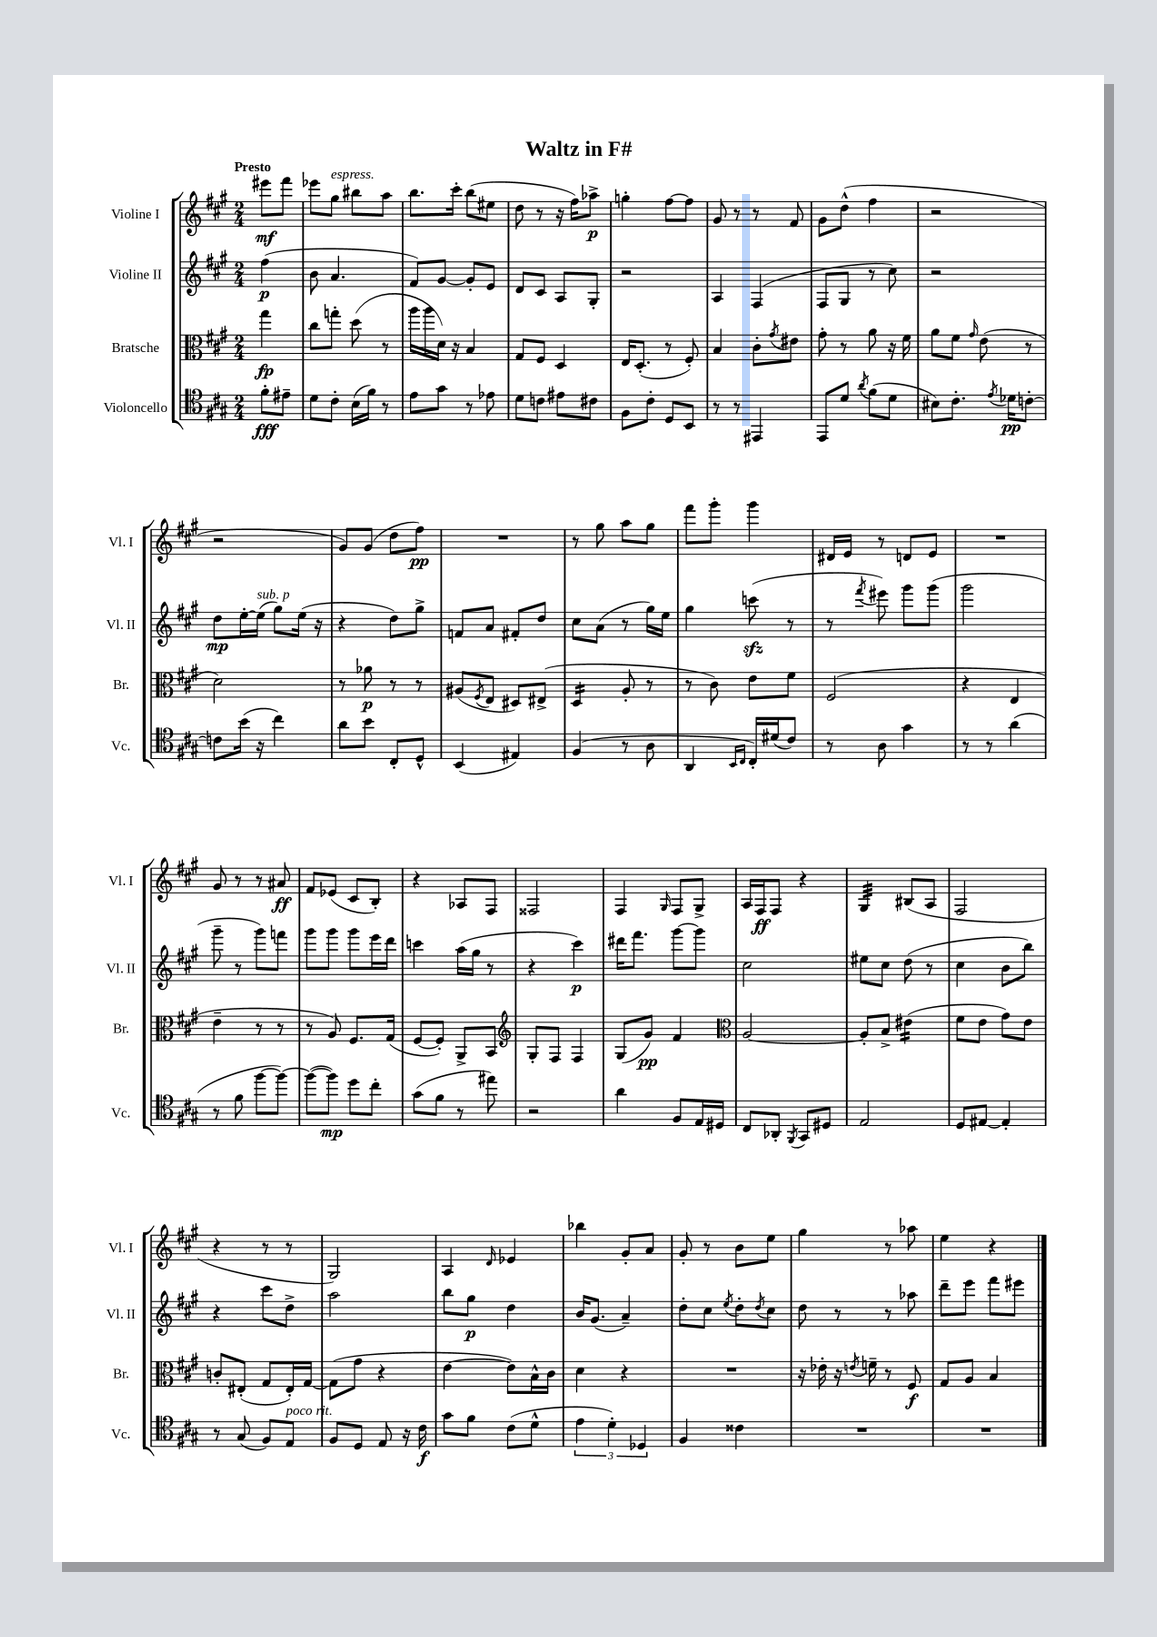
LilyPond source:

\header { title = "Waltz in F#" }
<<
\new StaffGroup <<
\new Staff = "s0" \with { instrumentName = "Violine I" shortInstrumentName = "Vl. I" } {
    \clef treble \key a \major \numericTimeSignature \time 2/4 \partial 4 \tempo "Presto"
    eis'''8\mf fis'''8 |
    ees'''8 gis''8^\markup { \italic "espress." } bis''8 a''8 |
    b''8. cis'''16-. b''8( eis''8 |
    d''8 r8 r16 fis''16) aes''8->\p |
    g''4-. fis''8~ fis''8 |
    gis'8 r8 r8 fis'8 |
    gis'8 d''8-^( fis''4 |
    r2 |
    r2 |
    gis'8) gis'8( d''8 fis''8\pp) |
    R2 |
    r8 gis''8 a''8 gis''8 |
    fis'''8 gis'''8-. gis'''4 |
    dis'16 e'16 r8 d'8 e'8 |
    R2 |
    gis'8 r8 r8 ais'8\ff |
    fis'8 ees'8( cis'8 b8-.) |
    r4 aes8 fis8 |
    fisis2 |
    fis4 \grace { gis16 } fis8 gis8-> |
    a16 fis16\ff fis8 r4 |
    gis4:32 bis8( a8 |
    fis2 |
    r4 r8 r8 |
    gis2) |
    a4 \grace { d'16 } ees'4 |
    bes''4 gis'8-. a'8 |
    gis'8-. r8 b'8 e''8 |
    gis''4 r8 aes''8 |
    e''4 r4 \bar "|." |
}
\new Staff = "s1" \with { instrumentName = "Violine II" shortInstrumentName = "Vl. II" } {
    \clef treble \key a \major \numericTimeSignature \time 2/4 \partial 4
    fis''4\p( |
    b'8 a'4. |
    fis'8) gis'8~ gis'8-. e'8 |
    d'8 cis'8 a8 gis8-. |
    r2 |
    a4 fis4( |
    fis8 gis8 r8 cis''8) |
    r2 |
    d''8\mp e''16~-. e''16^\markup { \italic "sub. p" }( gis''8) e''16( r16 |
    r4 d''8) gis''8-> |
    f'8 a'8 fis'8-. d''8 |
    cis''8 a'8( r8 gis''16) e''16 |
    gis''4 c'''8\sfz( r8 |
    r8 \acciaccatura { fis'''8 } eis'''8) gis'''8 gis'''8( |
    gis'''2 |
    gis'''8-- r8 gis'''8) f'''8 |
    gis'''8 gis'''8 gis'''8 e'''16 d'''16 |
    c'''4 a''16( gis''16 r8 |
    r4 cis'''4\p) |
    dis'''16 fis'''8. gis'''8~ gis'''8 |
    cis''2 |
    eis''8 cis''8 d''8( r8 |
    cis''4 b'8 b''8) |
    r4 cis'''8 d''8-> |
    a''2 |
    b''8 gis''8\p d''4 |
    b'16 gis'8.( a'4--) |
    d''8-. cis''8 \acciaccatura { e''8 } d''8-. \acciaccatura { d''8 } cis''8 |
    d''8 r8 r8 aes''8 |
    d'''8-- e'''8 fis'''8 eis'''8 \bar "|." |
}
\new Staff = "s2" \with { instrumentName = "Bratsche" shortInstrumentName = "Br." } {
    \clef alto \key a \major \numericTimeSignature \time 2/4 \partial 4
    gis''4\fp |
    cis''8 g''8-. d''8( r8 |
    a''16 a''16 d'16) r16 b4 |
    gis8 fis8 d4 |
    e16 d8.-.( r8 fis8-.) |
    b4 cis'8-. \acciaccatura { gis'8 } eis'8 |
    gis'8-. r8 a'8 r16 fis'16 |
    a'8 fis'8 \grace { gis'16 } e'8( r8 |
    d'2) |
    r8 aes'8\p r8 r8 |
    ais8( \acciaccatura { fis8 } e8 dis8) eis8->( |
    d4:16 a8-. r8 |
    r8 cis'8) e'8 fis'8 |
    fis2( |
    r4 e4 |
    e'4-- r8 r8 |
    r8 a8) fis8. gis16( |
    fis8~ fis8-.) a,8-> b,8 |
    \clef treble gis8-. fis8 fis4 |
    gis8( gis'8\pp) fis'4 |
    \clef alto a2~ |
    a8-. b8-> eis'4:16( |
    fis'8 e'8 gis'8) e'8 |
    c'8-. eis8-.( gis8 eis16-.) gis16~ |
    gis8( gis'8 r4 |
    e'4~ e'8) b16-^ cis'16 |
    d'4 r4 |
    R2 |
    r16 ees'16-. r16 \acciaccatura { e'8 } f'16-- r8 fis8\f |
    gis8 a8 b4 \bar "|." |
}
\new Staff = "s3" \with { instrumentName = "Violoncello" shortInstrumentName = "Vc." } {
    \clef tenor \key a \major \numericTimeSignature \time 2/4 \partial 4
    fis'8-.\fff eis'8-- |
    d'8 cis'8-. b16( fis'16) r8 |
    e'8 gis'8 r8 ees'8 |
    d'8 c'8 eis'8 cis'8 |
    fis8 cis'8-. d8 b,8 |
    r8 r8 eis,4 |
    e,8 d'8 \acciaccatura { a'8 } fis'8( d'8 |
    bis8) cis'8.-. \acciaccatura { e'8 } des'16\pp c'8~-. |
    c'8 b'16( r16 cis''4) |
    a'8 b'8 cis8-. d8-^ |
    b,4( eis4) |
    fis4( r8 a8 |
    a,4 \grace { b,16 cis16 } cis16-.) dis'16( cis'8) |
    r8 a8 gis'4 |
    r8 r8 a'4( |
    r8 fis'8 fis''8~ fis''8~) |
    fis''8~( fis''8\mp) d''8 cis''8-. |
    gis'8( fis'8 r8 eis''8) |
    r2 |
    a'4 fis8 e16 dis16 |
    cis8 aes,8-. \acciaccatura { fis,8 } gis,8 dis8 |
    e2 |
    d8 eis8~ eis4-. |
    r8 gis8( fis8) e8^\markup { \italic "poco rit." } |
    fis8 d8 e8 r16 cis'16\f |
    gis'8 fis'8 cis'8( d'8-^ |
    \tuplet 3/2 { e'4 d'4-.) des4 } |
    fis4 cisis'4 |
    R2 |
    R2 \bar "|." |
}
>>
>>
\layout { \context { \Score \remove "Bar_number_engraver" } }
